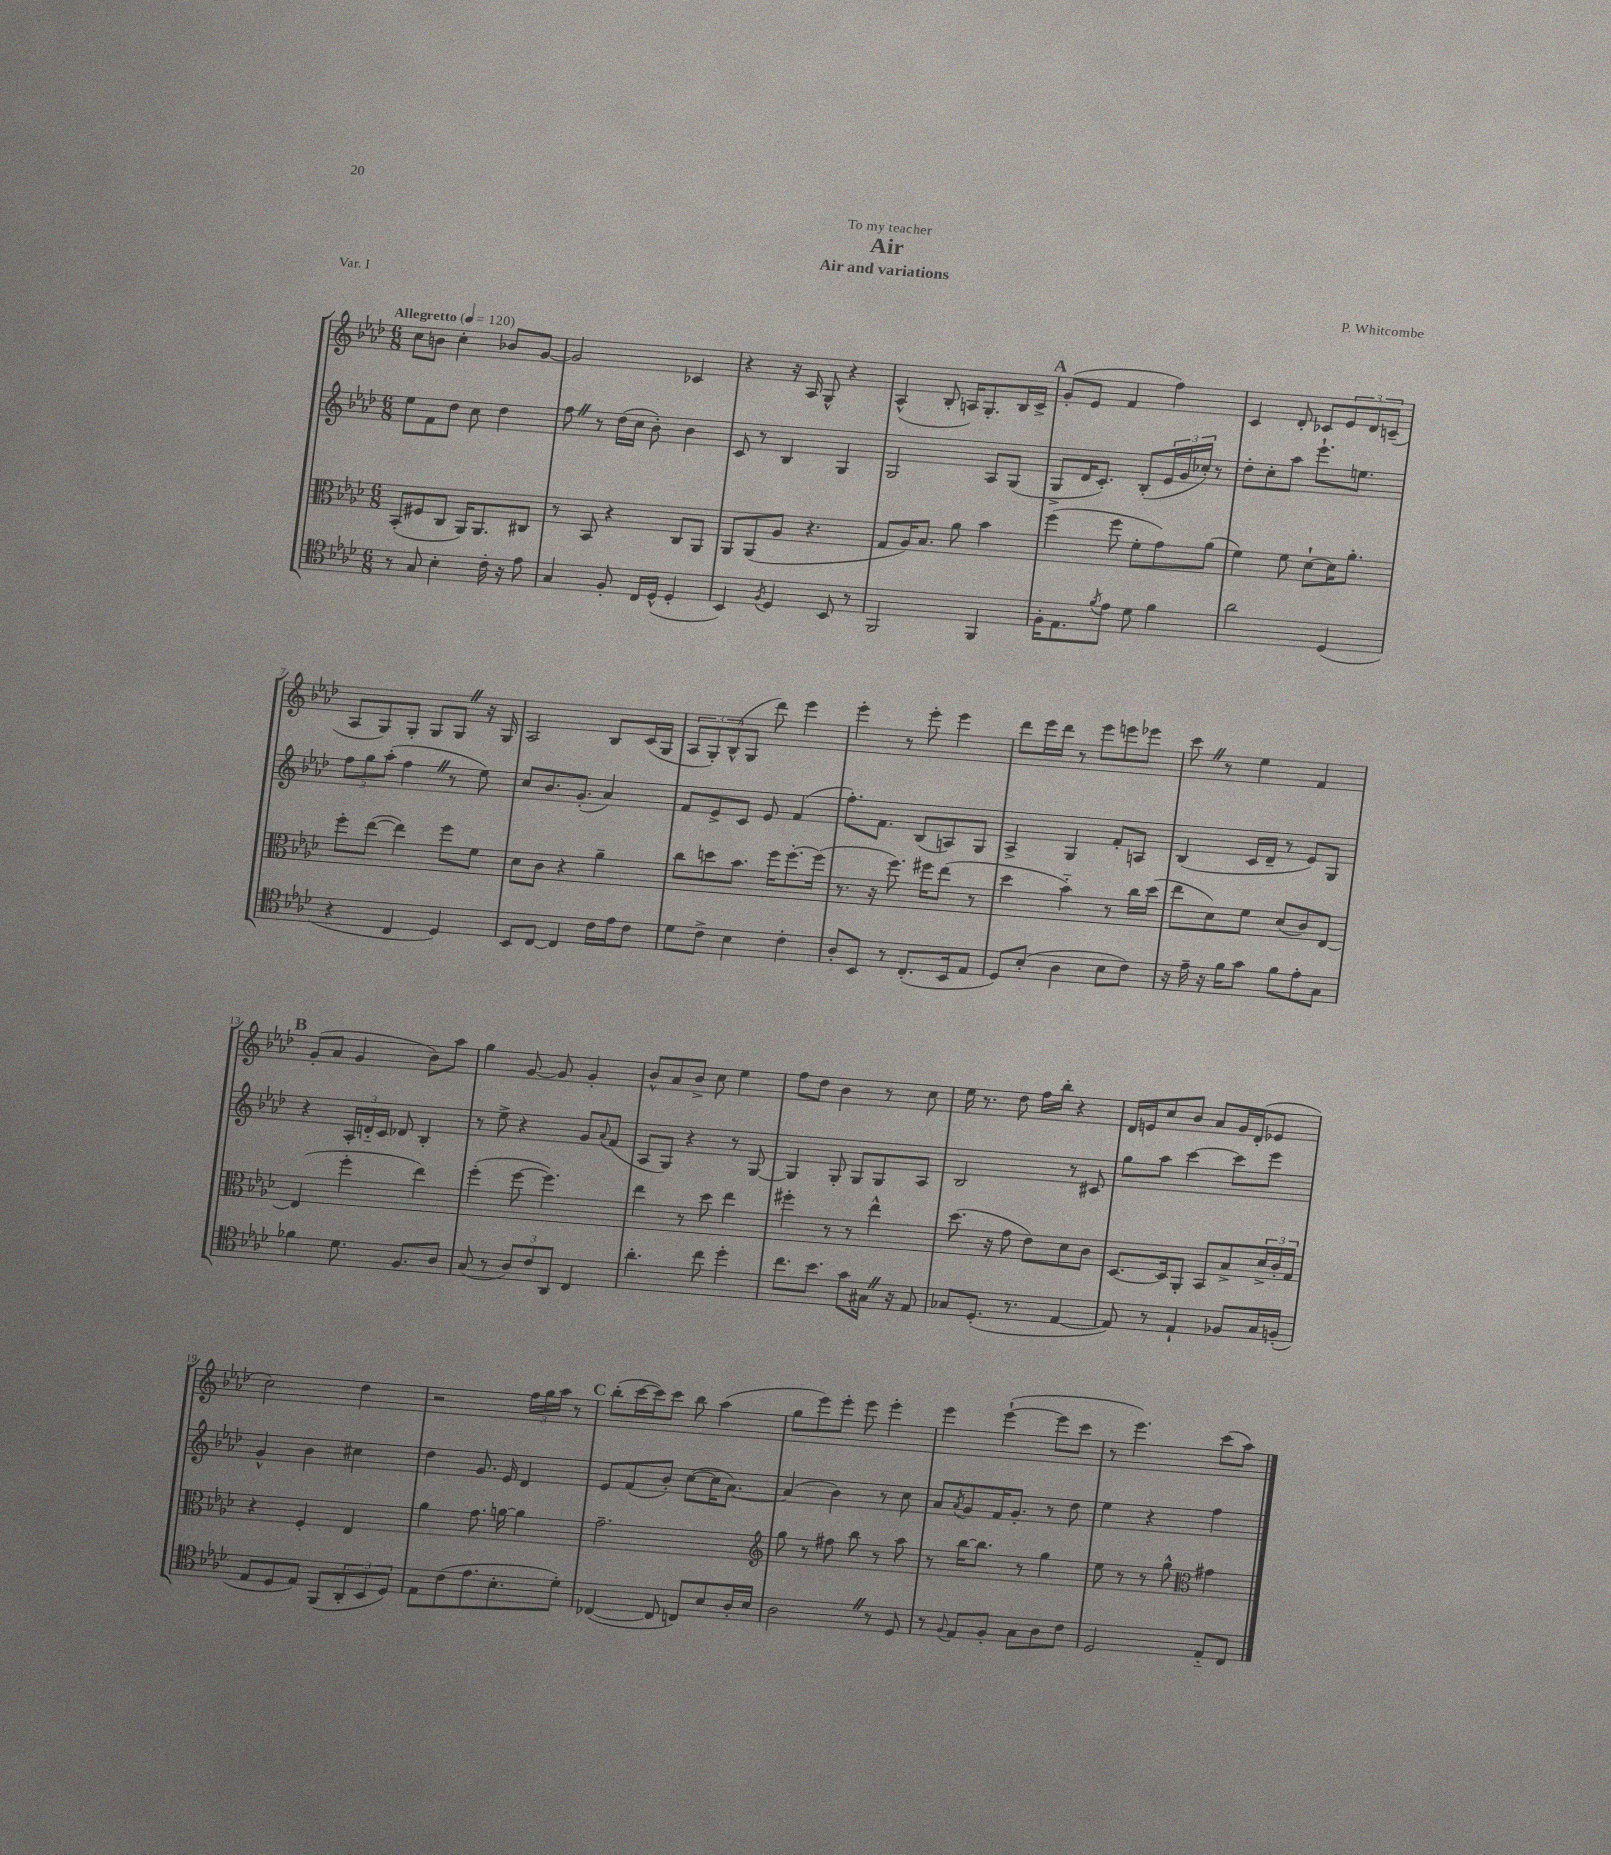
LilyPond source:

\header { title = "Air" composer = "P. Whitcombe" subtitle = "Air and variations" dedication = "To my teacher" piece = "Var. I" }
<<
\new StaffGroup <<
\new Staff = "s0" {
    \clef treble \key aes \major \numericTimeSignature \time 6/8 \tempo "Allegretto" 4 = 120
    c''8 b'8 c''4-. bes'8 g'8~ |
    g'2 ces'4 |
    r4 r16 aes16 g8-^ r4 |
    aes4-^( bes8-. a16) g8.-. bes16 c'16-> |
    \mark \markup { \bold "A" } g'8-.( ees'8 f'4 f''4) |
    c'4 des'8-. ces'8 \tuplet 3/2 { ees'8 des'8 c'8--( } |
    aes8 g8) g8-. g8 g8 \once \override BreathingSign.text = \markup { \musicglyph "scripts.caesura.straight" } \breathe r16 g16 |
    aes2 bes8 c'16( g16 |
    \tuplet 3/2 { aes8 g8-.) bes8-^( } g8 des'''8) ees'''4 |
    ees'''4-. r8 ees'''8-. ees'''4 |
    des'''8 ees'''16 des'''16 r8 ees'''8 e'''8 ees'''8 |
    c'''8 \once \override BreathingSign.text = \markup { \musicglyph "scripts.caesura.straight" } \breathe r8 ees''4 f'4 |
    \mark \markup { \bold "B" } g'8-.( aes'8 g'4 bes'8) aes''8 |
    g''4 g'8~ g'8 g'4-. |
    bes'8-^ aes'8 bes'8-> c''8 ees''4 |
    f''8 des''8 bes'4 r8 c''8 |
    ees''16 r8. des''8 f''16 bes''16-. r4 |
    des'16 e'16 c''8 bes'8 aes'8 g'16 des'16-.( ees'8 |
    c''2) des''4 |
    r2 \tuplet 3/2 { f''16 g''16 aes''16 } r8 |
    \mark \markup { \bold "C" } bes''8-.( c'''16~ c'''16) c'''8 bes''8 aes''4( |
    g''8 ees'''8) ees'''8-. ees'''8 ees'''4-. |
    ees'''4 ees'''4~-!( ees'''8 c'''8 |
    r8 ees'''4.) c'''8( aes''8) \bar "|." |
}
\new Staff = "s1" {
    \clef treble \key aes \major \numericTimeSignature \time 6/8
    ees''8 f'8 des''8 c''8 des''4 |
    f''8 \once \override BreathingSign.text = \markup { \musicglyph "scripts.caesura.straight" } \breathe r8 des''16( c''16 bes'8-.) bes'4 |
    c'8 r8 bes4 g4 |
    g2 aes8 g8( |
    \mark \markup { \bold "A" } g8-> des'16 c'8.-.) bes8-.( \tuplet 3/2 { ees'16 g'16 ces''16-.) } r8 |
    des''8-. c''8-. aes''8 ees'''8.-! e''8. |
    \tuplet 3/2 { f''8 g''8 aes''8-.( } f''4 \once \override BreathingSign.text = \markup { \musicglyph "scripts.caesura.straight" } \breathe r8 ees''8) |
    c''8 bes'8. g'8.-.( aes'4) |
    f'8 ees'8-> c'8 ees'8 f'4( |
    f''8.-.) f'8. bes8( a8) g8 |
    aes4-> g4 f'8-. a8 |
    bes4( c'16 des'16-- r8 ees'8) g8 |
    \mark \markup { \bold "B" } r4 \tuplet 3/2 { aes16-. d'16-_ c'16 } des'8 bes4-. |
    r8 ees''8-> r4 g'8 \appoggiatura { aes'8 } f'8( |
    aes8 g8) r4 r8 g8~ |
    g4 g8-. g8 g8 aes8 |
    bes2 r8 cis'8 |
    g''8 aes''8 c'''4~ c'''8 ees'''8 |
    g'4-^ bes'4 cis''4 |
    des''4 g'8. ees'16 des'4 |
    \mark \markup { \bold "C" } ees'8 f'8( bes'8-.) c''8~( c''16 aes'8.~) |
    aes'4( bes'4) r8 c''8 |
    aes'8 \acciaccatura { aes'8 } g'8 f'16 g'8.-. r8 des''8 |
    ees''4 r4 f''4 \bar "|." |
}
\new Staff = "s2" {
    \clef alto \key aes \major \numericTimeSignature \time 6/8
    bes,8-.( fis8 c8 aes,16) aes,8. cis8 |
    r8 bes,8 r4 c8 aes,8 |
    aes,8 aes,8( aes8 r4. |
    g8 aes16) bes8. aes'8 bes'4 |
    \mark \markup { \bold "A" } f''4( f''8 f'8-. g'8) aes'8( |
    f'4) f'8 des'8~-! des'16 aes'8.-. |
    f''8-. ees''8~( ees''4) f''8 f'8 |
    des'8 c'8 r4 aes'4-- |
    c''8 d''8 bes'8. f''16 f''8.~-. f''16( |
    r8. r16 f''8.) fis''16 ees''8( r8 |
    des''4 bes'4-_) r8 c''16 des''16( |
    ees''8 des'8) f'8 des'8( c'8) ees8~ |
    \mark \markup { \bold "B" } ees4( f''4-. ees''4) |
    f''4-.( f''8~ f''4.) |
    ees''4 r8 des''8 ees''4 |
    fis''4-. r8 r8 ees''4-^ |
    des''8.( r16 g'8 ees'8) des'8 c'8 |
    des8.~ des16 aes,8-. bes,8 bes8-> \tuplet 3/2 { des'16-> c'16-. g16 } |
    r4 f4-. ees4 |
    aes'4 g'8. a'16~ a'4 |
    \mark \markup { \bold "C" } g'2.-- |
    \clef treble g''8 r8 fis''8 bes''8 r8 aes''8 |
    r8 bes''16~ bes''8. r8 g''4 |
    ees''8 r8 r8 g''8-^ \clef alto gis'4 \bar "|." |
}
\new Staff = "s3" {
    \clef tenor \key aes \major \numericTimeSignature \time 6/8
    r8 g8 bes4-. c'16-. r16 ees'8 |
    g4 f8-. c16 des16-^( des4-. |
    bes,4) \acciaccatura { f8 } des4 bes,8 r8 |
    f,2 f,4 |
    \mark \markup { \bold "A" } f16-. ees8. \acciaccatura { f'8 } ees'8 des'8 f'4 |
    aes'2 des4( |
    r4 c4 des4) |
    bes,8 c8~ c4 c'16 ees'16 c'8 |
    des'8 c'8-> bes4 c'4-. |
    aes8-. bes,8 r8 c8.-.( bes,16 ees8 |
    des8) bes8-.( aes4 bes8 c'8) |
    r16 ees'16-- r16 f'16 g'8 f'8 ees'8-. g8 |
    \mark \markup { \bold "B" } fes'4 des'8. f8. aes8 |
    g8( r8 \tuplet 3/2 { aes8) c'8 aes,8 } c4 |
    aes'4.-. c''8 des''4-. |
    c''8. bes'8. g'8 gis16 \once \override BreathingSign.text = \markup { \musicglyph "scripts.caesura.straight" } \breathe r16 ees8 |
    ges8 des8.-.( r8. ees4~ |
    ees8) r8 ees4-! fes8 g16 f16-.( |
    ees8 des8 ees8) f,8( \tuplet 3/2 { aes,8-. bes,8 des8) } |
    ees8 c'8( ees'8. bes8.-. des'8-.) |
    \mark \markup { \bold "C" } ces4~( ces8 c8) bes8 aes16-. bes16 |
    aes2 \once \override BreathingSign.text = \markup { \musicglyph "scripts.caesura.straight" } \breathe r8 des8 |
    r8 \appoggiatura { f8 } ees8 f8-. g8 aes8 c'8 |
    des2 ees8-_ c8 \bar "|." |
}
>>
>>
